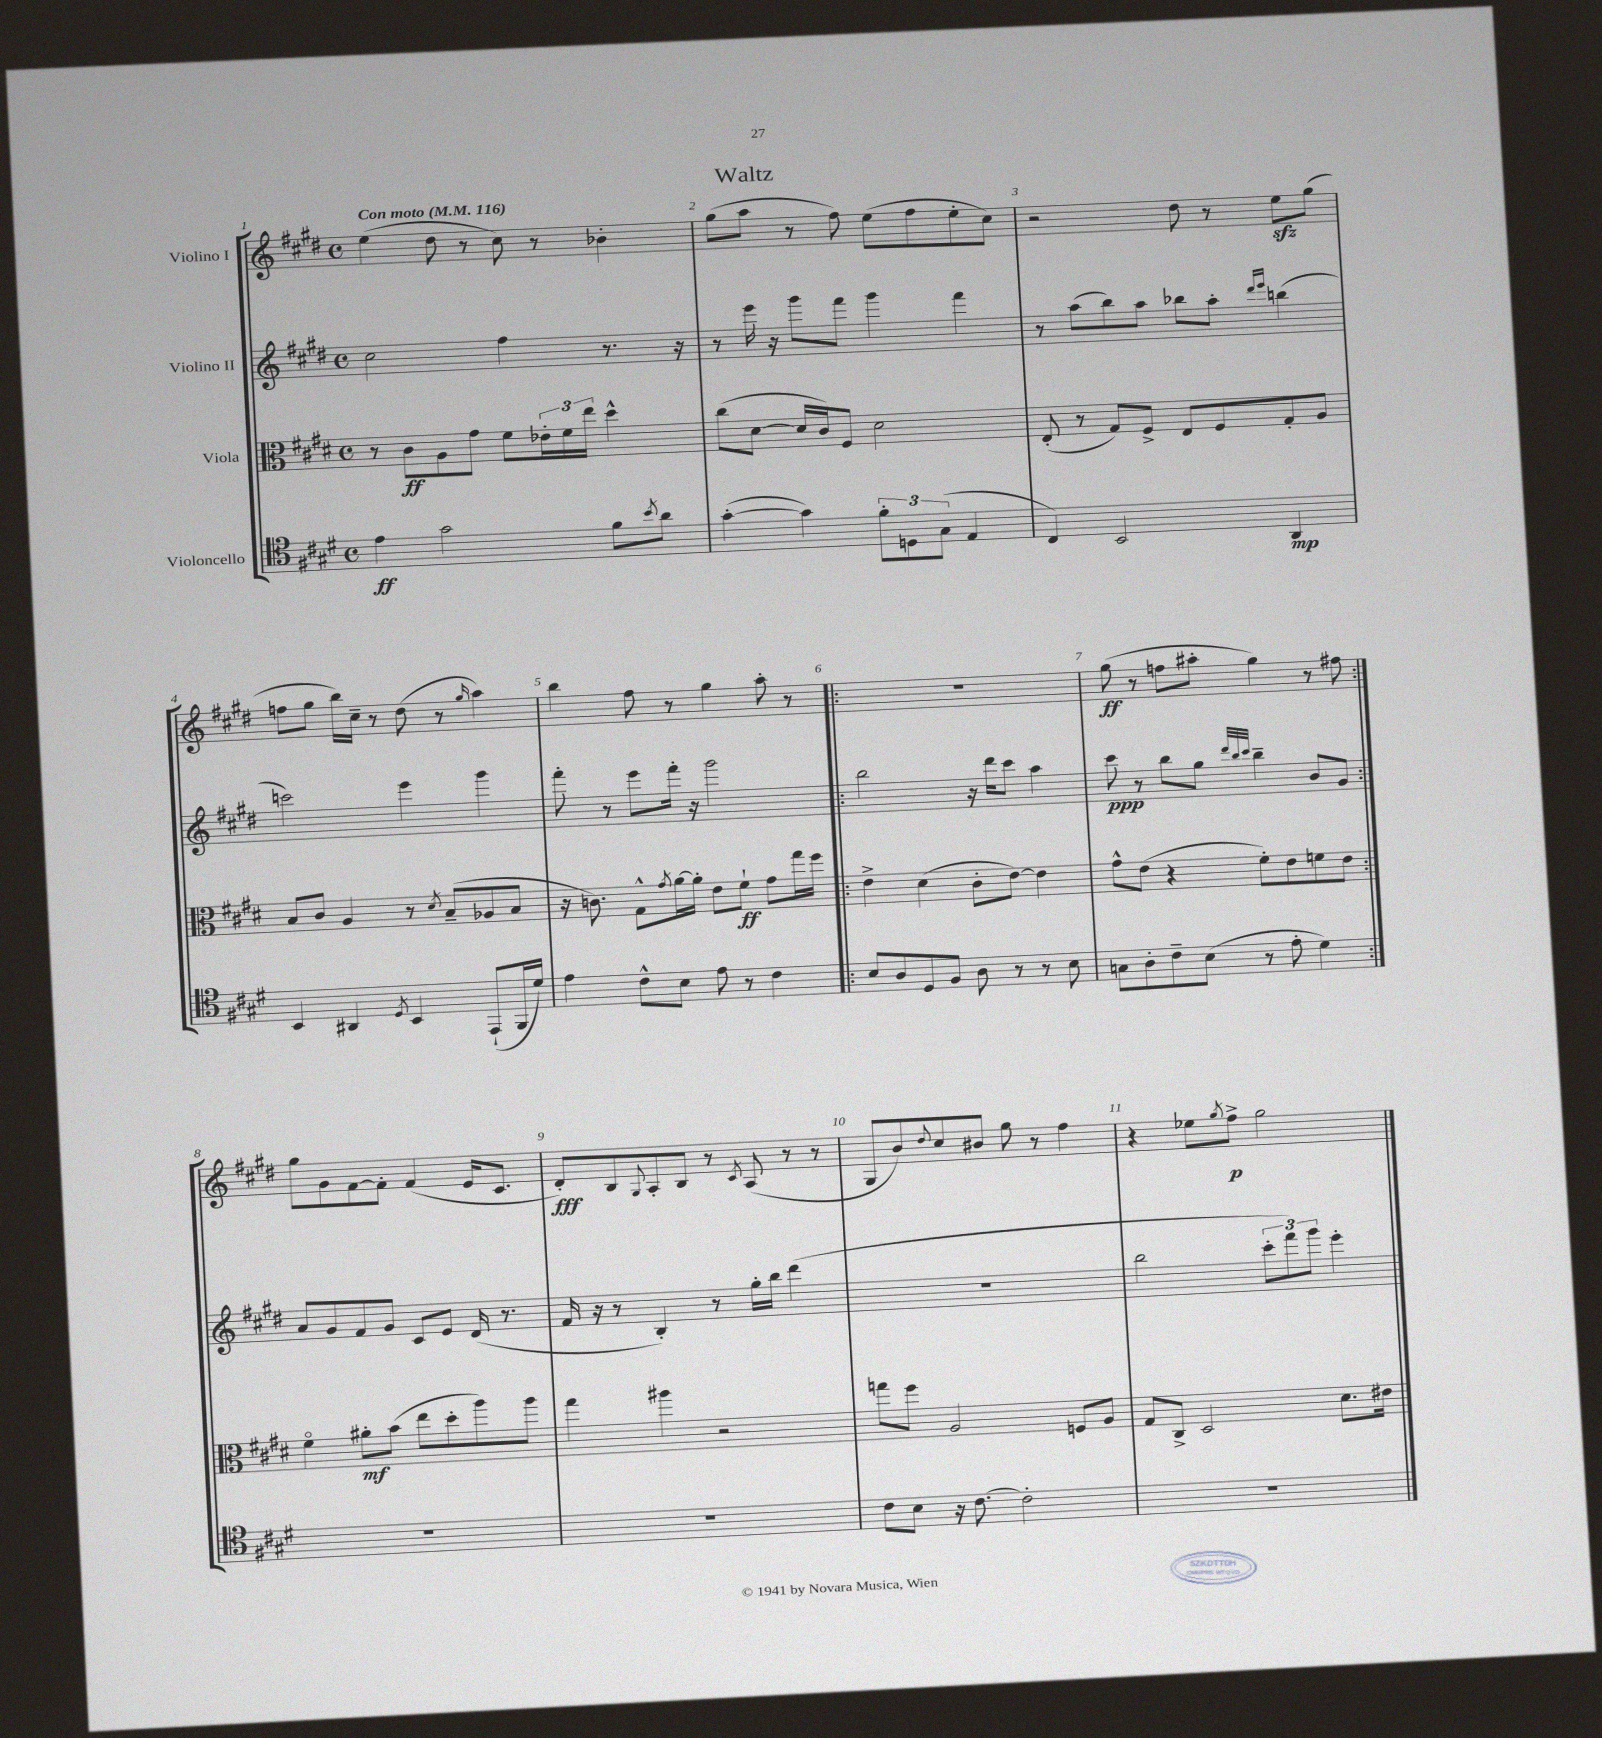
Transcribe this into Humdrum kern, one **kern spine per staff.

**kern	**kern	**kern	**kern
*staff4	*staff3	*staff2	*staff1
*clefC4	*clefC3	*clefG2	*clefG2
*k[f#c#g#d#]	*k[f#c#g#d#]	*k[f#c#g#d#]	*k[f#c#g#d#]
*M4/4	*M4/4	*M4/4	*M4/4
*met(c)	*met(c)	*met(c)	*met(c)
*MM116	*MM116	*MM116	*MM116
4e	8r	2cc#	(4ee
.	8c#	.	.
2g#	8A	.	8dd#
.	8g#	.	8r
.	8f#	4ff#	8cc#)
.	24e-'	.	8r
.	24f#	.	.
.	24ee	.	.
8f#	4dd#^^	8.r	4b-'
8qb	.	.	.
8a	.	.	.
.	.	16r	.
=	=	=	=
([4g#'	(8cc#	8r	(8gg#
.	[8d#	16eee	8aa
.	.	16r	.
4g#])	16d#]	8ggg#	8r
.	16c#)	.	.
.	8F#	8fff#	8ff#)
12f#'	2d#	4ggg#	(8ee
12D	.	.	.
.	.	.	8ff#
(12G#	.	.	.
4E	.	4fff#	8ee'
.	.	.	8cc#)
=	=	=	=
4C#)	(8E'	8r	2r
.	8r	(8aa	.
2BB	8G#)	8bb)	.
.	8F#^	8aa	.
.	8E	8bb-	8dd#
.	8F#	8aa'	8r
.	.	16qqddd#	.
.	.	16qqeee	.
4AA	8G#'	(4bb	8ee
.	8A	.	(8gg#
=	=	=	=
4BB	8B	2ccc)	8ff
.	8c#	.	8gg#
4AA#	4A	.	16bb)
.	.	.	16cc#~
.	.	.	8r
8qD#	.	.	.
4BB	8r	4eee	(8dd#
.	8qd#	.	.
.	(8B~	.	8r
.	.	.	16qqgg#
(8EE`	8A-	4ggg#	4aa)
16FF#	8B	.	.
16d#)	.	.	.
=	=	=	=
4e	16r	8fff#'	4bb
.	8.c)	.	.
.	.	8r	.
8c#^^	8G#^^	8eee	8ff#
.	8qg#	.	.
8B	[16a	16fff#'	8r
.	16a']	16r	.
8e	8e	2ggg#	4gg#
8r	8f#`	.	.
4c#	8g#	.	8aa'
.	16gg#	.	8r
.	16ff#	.	.
=!|:	=!|:	=!|:	=!|:
8B	4e^	2bb	1r
8A	.	.	.
8D#	(4d#	.	.
8F#	.	.	.
8A	8c#'	16r	.
.	.	16ddd#	.
8r	[8e)	8ccc#	.
8r	4e]	4aa	.
8B	.	.	.
=	=	=	=
8G	8g#^^	8ccc#	(8gg#
8A'	(8e	8r	8r
8c#~	4r	8bb	8ff
(8B	.	8gg#	8aa#'
.	.	32qqddd#	.
.	.	32qqbb	.
.	.	32qqccc#	.
8r	8f#')	4bb~	4gg#)
8e'	8e	.	.
4d#)	8f	8b	8r
.	8e	8g#	8ff#
=:|!	=:|!	=:|!	=:|!
1r	4f#o	8a	8gg#
.	.	8g#	8g#
.	8a#'	8f#	[8f#
.	(8b	8g#	8f#']
.	8ee	8c#	(4f#
.	8dd#'	8e	.
.	8aa)	(16d#	16e
.	.	8.r	8.c#
.	8aa	.	.
=	=	=	=
1r	4gg#	16f#	8d#')
.	.	16r	.
.	.	8r	8B
.	.	.	8qqG#
.	4aa#	4B')	8A'
.	.	.	8B
.	2r	8r	8r
.	.	.	8qc#
.	.	16gg#'	(8A
.	.	16bb	.
.	.	(4ddd#	8r
.	.	.	8r
=	=	=	=
8c#	8gg	1r	8G#
8B	8ff#	.	8b)
.	.	.	8qqdd#
16r	2A	.	8cc#
[8.c#	.	.	.
.	.	.	8b#
2c#']	.	.	8gg#
.	.	.	8r
.	8F	.	4ff#
.	8A	.	.
=	=	=	=
1r	8G#	2bb	4r
.	8C#^	.	.
.	2D#	.	8ee-
.	.	.	8qgg#
.	.	.	8ff#^
.	.	12ccc#'	2gg#
.	.	12fff#)	.
.	.	12ggg#	.
.	8.d#	4eee'	.
.	16e#	.	.
==	==	==	==
*-	*-	*-	*-
